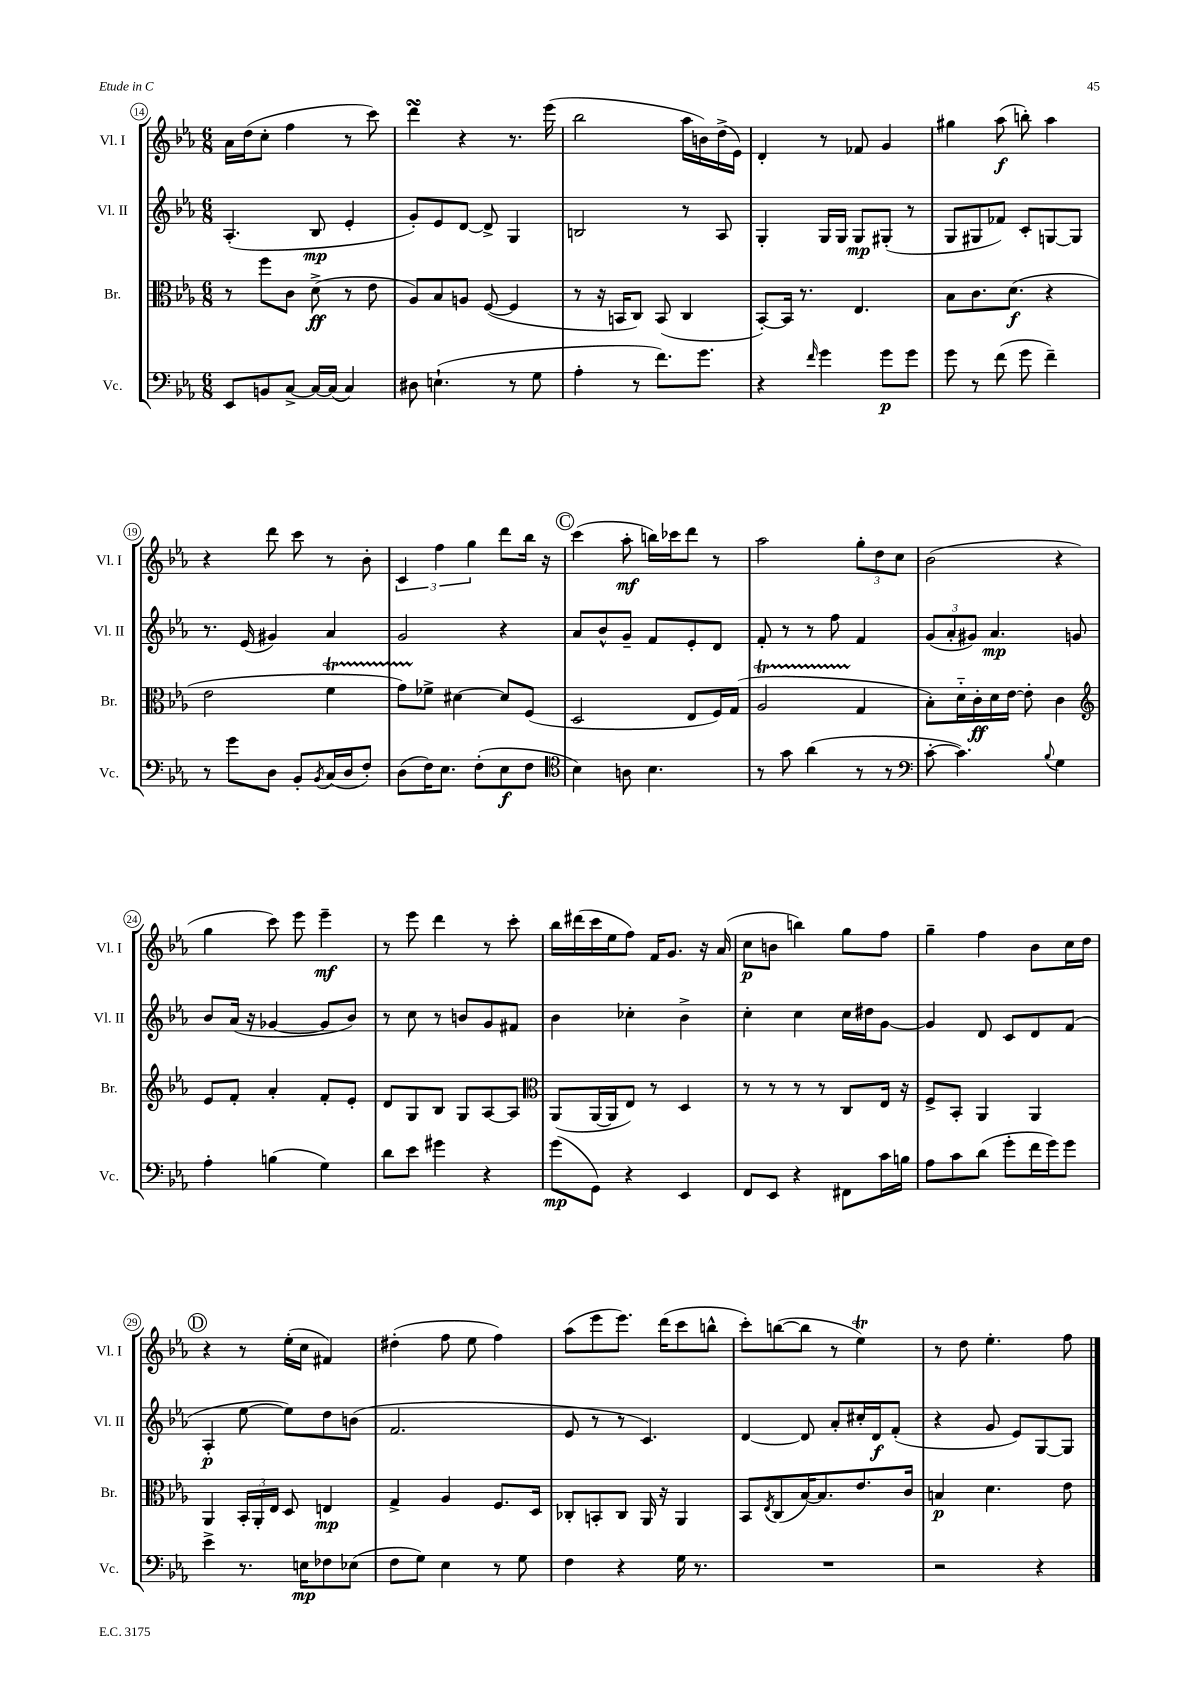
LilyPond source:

<<
\new StaffGroup <<
\new Staff = "s0" \with { instrumentName = "Vl. I" shortInstrumentName = "Vl. I" } {
    \clef treble \key ees \major \numericTimeSignature \time 6/8
    aes'16 d''16( c''8-. f''4 r8 c'''8) |
    d'''4\turn r4 r8. ees'''16( |
    bes''2 aes''16 b'16) d''16->( ees'16) |
    d'4-. r8 fes'8 g'4 |
    gis''4 aes''8\f( b''8-.) aes''4 |
    r4 d'''8 c'''8 r8 bes'8-. |
    \tuplet 3/2 { c'4 f''4 g''4 } d'''8 bes''16 r16 |
    \mark \markup { \circle "C" } c'''4( aes''8-.\mf b''16) ces'''16 d'''8 r8 |
    aes''2 \tuplet 3/2 { g''8-. d''8 c''8 } |
    bes'2( r4 |
    g''4 c'''8) ees'''8 ees'''4--\mf |
    r8 ees'''8 d'''4 r8 c'''8-. |
    bes''16 dis'''16( c'''16 ees''16 f''8) f'16 g'8. r16 aes'16( |
    c''8\p b'8 b''4) g''8 f''8 |
    g''4-- f''4 bes'8 c''16 d''16 |
    \mark \markup { \circle "D" } r4 r8 ees''16-.( c''16 fis'4) |
    dis''4-.( f''8 ees''8 f''4) |
    aes''8( ees'''8 ees'''8.) d'''16( c'''8 b''8-^ |
    c'''8-.) b''8~( b''8 r8 ees''4\trill) |
    r8 d''8 ees''4.-. f''8 \bar "|." |
}
\new Staff = "s1" \with { instrumentName = "Vl. II" shortInstrumentName = "Vl. II" } {
    \clef treble \key ees \major \numericTimeSignature \time 6/8
    aes4.-.( bes8\mp ees'4-. |
    g'8-.) ees'8 d'8~ d'8-> g4 |
    b2 r8 aes8 |
    g4-. g16 g16 g8\mp gis8-.( r8 |
    g8 gis8 fes'8) c'8-. g8~ g8 |
    r8. ees'16( gis'4) aes'4 |
    g'2 r4 |
    \mark \markup { \circle "C" } aes'8 bes'8-^ g'8-- f'8 ees'8-. d'8 |
    f'8-. r8 r8 f''8 f'4 |
    \tuplet 3/2 { g'8( aes'8-. gis'8) } aes'4.\mp g'8 |
    bes'8 aes'16( r16 ges'4~ ges'8 bes'8) |
    r8 c''8 r8 b'8 g'8 fis'8 |
    bes'4 ces''4-. bes'4-> |
    c''4-. c''4 c''16 dis''16 g'8~ |
    g'4 d'8 c'8 d'8 f'8( |
    \mark \markup { \circle "D" } aes4-.\p ees''8~ ees''8) d''8 b'8( |
    f'2. |
    ees'8 r8 r8 c'4.) |
    d'4~ d'8 aes'8-. cis''16-. d'16\f f'8-.( |
    r4 g'8 ees'8) g8~ g8 \bar "|." |
}
\new Staff = "s2" \with { instrumentName = "Br." shortInstrumentName = "Br." } {
    \clef alto \key ees \major \numericTimeSignature \time 6/8
    r8 f''8 c'8 d'8->\ff( r8 ees'8 |
    aes8) bes8 a8 f8~( f4 |
    r8 r16 b,16 c8) b,8( c4 |
    bes,8~-.) bes,16 r8. ees4. |
    bes8 c'8. d'8.\f( r4 |
    ees'2 f'4\startTrillSpan |
    g'8) fes'8->\stopTrillSpan dis'4~ dis'8 f8( |
    \mark \markup { \circle "C" } d2 ees8 f16) g16( |
    aes2\startTrillSpan g4\stopTrillSpan |
    bes8-.) d'16-_ c'16-.\ff d'16 ees'16~ ees'8-. c'4 |
    \clef treble ees'8 f'8-. aes'4-. f'8-. ees'8-. |
    d'8 g8 bes8 g8 aes8~ aes8 |
    \clef alto aes,8( aes,16~ aes,16 ees8) r8 d4 |
    r8 r8 r8 r8 c8 ees16 r16 |
    f8-> bes,8-. aes,4 aes,4 |
    \mark \markup { \circle "D" } aes,4 \tuplet 3/2 { bes,16-. aes,16-. ees16 } d8 e4\mp |
    g4-> aes4 f8. d16 |
    ces8-. b,8-. ces8 aes,16 r16 aes,4 |
    bes,8 \acciaccatura { ees8 } c8( bes16~) bes8. ees'8. c'16 |
    b4\p d'4. ees'8 \bar "|." |
}
\new Staff = "s3" \with { instrumentName = "Vc." shortInstrumentName = "Vc." } {
    \clef bass \key ees \major \numericTimeSignature \time 6/8
    ees,8 b,8 c8~-> c16~ c16( c4) |
    dis8 e4.-!( r8 g8 |
    aes4-. r8 f'8.) g'8. |
    r4 \grace { f'16 } g'4 g'8\p g'8 |
    g'8 r8 f'8( g'8 f'4--) |
    r8 g'8 d8 bes,8-. \acciaccatura { bes,8 } c16( d16 f8-.) |
    d8( f16) ees8. f8-.( ees8\f f8 |
    \mark \markup { \circle "C" } \clef tenor bes4) a8 bes4. |
    r8 g'8 aes'4( r8 r8 |
    \clef bass c'8~-. c'4.) \appoggiatura { bes8 } g4 |
    aes4-. b4( g4) |
    d'8 ees'8 gis'4 r4 |
    g'8\mp( g,8) r4 ees,4 |
    f,8 ees,8 r4 fis,8 c'16 b16 |
    aes8 c'8 d'8( g'8-. f'16 g'16) g'8 |
    \mark \markup { \circle "D" } ees'4-> r8. e16\mp fes8 ees8( |
    f8 g8) ees4 r8 g8 |
    f4 r4 g16 r8. |
    R2. |
    r2 r4 \bar "|." |
}
>>
>>
\layout { \context { \Score currentBarNumber = #14 \override BarNumber.stencil = #(make-stencil-circler 0.1 0.3 ly:text-interface::print) } }
